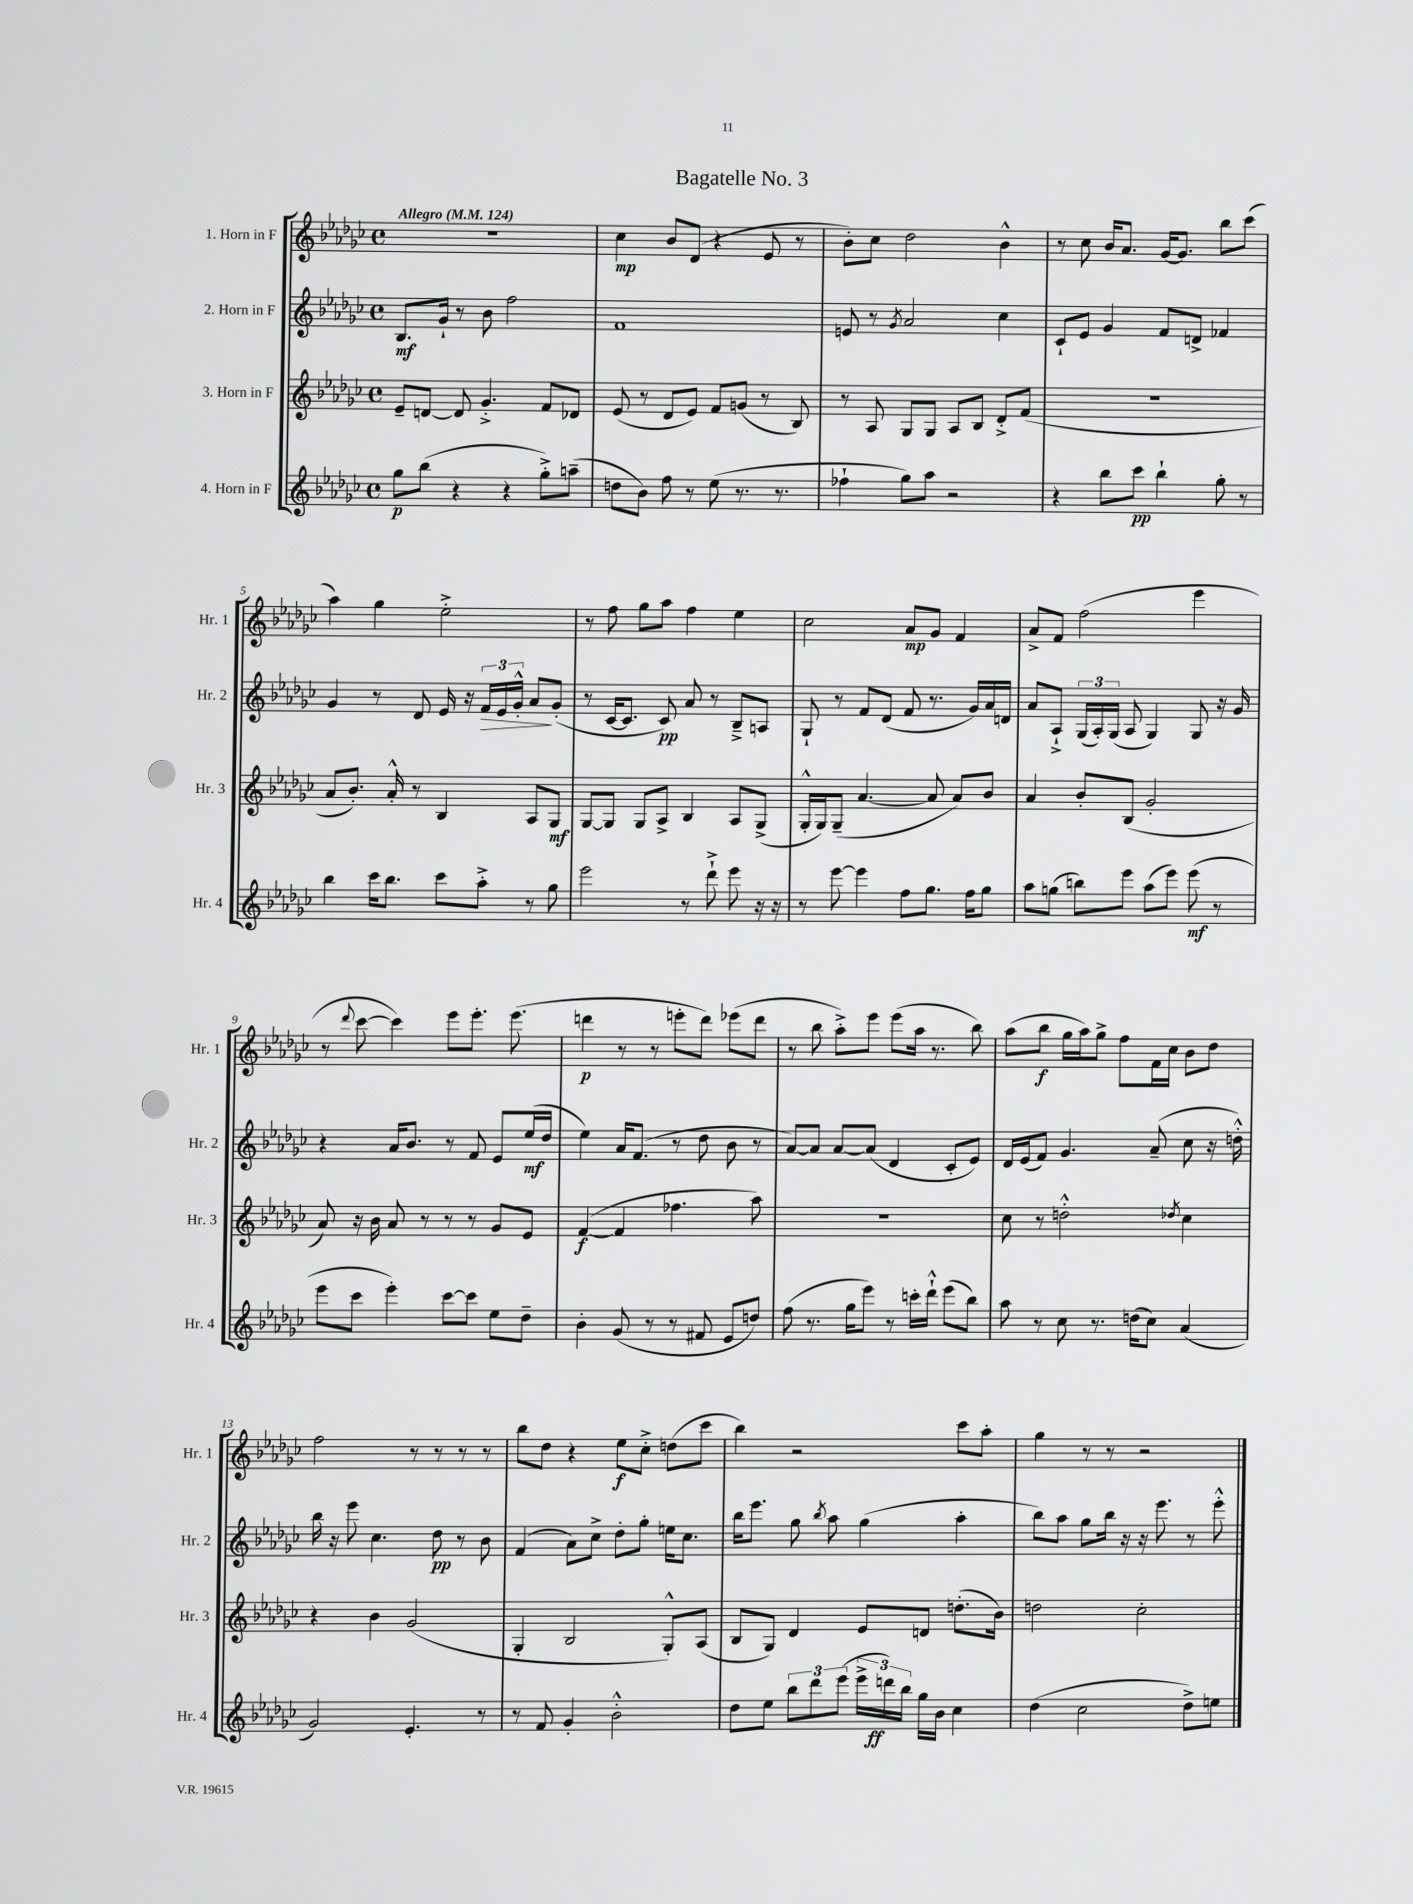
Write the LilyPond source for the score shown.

\header { title = "Bagatelle No. 3" }
<<
\new StaffGroup <<
\new Staff = "s0" \with { instrumentName = "1. Horn in F" shortInstrumentName = "Hr. 1" } {
    \clef treble \key ges \major \defaultTimeSignature \time 4/4 \tempo "Allegro" 4 = 124
    \autoBeamOff R1 |
    ces''4\mp bes'8[ des'8]( r4 ees'8 r8 |
    bes'8[-.) ces''8] des''2 bes'4-^ |
    r8 ces''8 bes'16[ aes'8.] ges'16[~ ges'8.] bes''8[ ces'''8]( |
    aes''4) ges''4 ees''2-.-> |
    r8 f''8 ges''8[ aes''8] f''4 ees''4 |
    ces''2 aes'8[\mp ges'8] f'4 |
    aes'8[-> f'8] f''2( ees'''4 |
    r8 \appoggiatura { des'''8 } ces'''8~ ces'''4) ees'''8[ ees'''8.]-. ees'''8.( |
    d'''4\p r8 r8 e'''8[-. d'''8]) ees'''8[( d'''8] |
    r8 bes''8 aes''8[-.->) ees'''8] ees'''8[( aes''16] r8. bes''8) |
    aes''8[( bes''8]\f ges''16[ aes''16) ges''8]-> f''8[ f'16 ces''16] bes'8[ des''8] |
    f''2 r8 r8 r8 r8 |
    bes''8[ des''8] r4 ees''8[\f ces''8]-.-> d''8[( ces'''8] |
    bes''4) r2 ces'''8[ aes''8]-. |
    ges''4 r8 r8 r2 \bar "|." |
}
\new Staff = "s1" \with { instrumentName = "2. Horn in F" shortInstrumentName = "Hr. 2" } {
    \clef treble \key ges \major \defaultTimeSignature \time 4/4
    \autoBeamOff bes8.[\mf ges'16]-! r8 bes'8 f''2 |
    f'1 |
    e'8 r8 \acciaccatura { ges'8 } aes'2 ces''4 |
    ces'8[-! ees'8] ges'4 f'8[ d'8]-> fes'4 |
    ges'4 r8 des'8 ees'16 r16 \tuplet 3/2 { f'16[\> ees'16 ges'16]-.-^ } aes'8[\! ges'8]-.( |
    r8 ces'16[~ ces'8.] ces'8\pp) aes'8 r8 bes8[---> a8] |
    ges8-! r8 f'8[ des'8]( f'8 r8. ges'16[) aes'16 d'16] |
    aes'8[ aes8]-!-> \tuplet 3/2 { ges16[( aes16-.) ges16]( } aes8 ges4) ges8 r16 ges'16 |
    r4 aes'16[ bes'8.] r8 f'8 ees'8[ ees''16\mf( des''16] |
    ees''4) aes'16[ f'8.]( r8 des''8 bes'8 r8 |
    aes'8[~) aes'8] aes'8[~ aes'8]( des'4 ces'8[-. ees'8]) |
    des'16[ ees'16( f'8]) ges'4. aes'8--( ces''8 r16 d''16-.-^) |
    bes''16 r16 ees'''8 ces''4. des''8\pp r8 bes'8 |
    f'4( aes'8[) ces''8]-> des''8[-. ges''8]-. e''16[ ces''8.] |
    bes''16[ ees'''8.] ges''8 \acciaccatura { bes''8 } aes''8 ges''4( aes''4-. |
    bes''8[) aes''8] ges''8[ bes''16] r16 r16 ees'''8. r8 ees'''8-.-^ \bar "|." |
}
\new Staff = "s2" \with { instrumentName = "3. Horn in F" shortInstrumentName = "Hr. 3" } {
    \clef treble \key ges \major \defaultTimeSignature \time 4/4
    \autoBeamOff ees'8[-- d'8]~ d'8 ges'4.-.-> f'8[ des'8] |
    ees'8( r8 des'8[ ees'8]) f'8[ g'8]( r8 bes8) |
    r8 aes8 ges8[ ges8] aes8[ bes8] des'8[-.-> f'8]( |
    r1 |
    aes'8[ bes'8.]-.) aes'16-.-^ r8 bes4 aes8[ ges8]\mf |
    ges8[~ ges8] ges8[ aes8]-> bes4 aes8[ ges8]->( |
    ges16[-.-^ ges16) ges8]--( aes'4.~ aes'8 aes'8[) bes'8] |
    aes'4 bes'8[-. bes8]( ges'2-. |
    aes'8) r16 bes'16 aes'8 r8 r8 r8 ges'8[ ees'8] |
    f'4~\f( f'4 fes''4. aes''8) |
    r1 |
    ces''8 r8 d''2-.-^ \acciaccatura { des''8 } ces''4 |
    r4 bes'4 ges'2( |
    ges4-. bes2 ges8[-.-^) aes8]( |
    bes8[ ges8]) des'4 ees'8[ d'8] d''8.[-.( bes'16]) |
    d''2 ces''2-. \bar "|." |
}
\new Staff = "s3" \with { instrumentName = "4. Horn in F" shortInstrumentName = "Hr. 4" } {
    \clef treble \key ges \major \defaultTimeSignature \time 4/4
    \autoBeamOff ges''8[\p bes''8]( r4 r4 ges''8[-.->) a''8]--( |
    d''8[ bes'8]) f''8 r8 ees''8( r8. r8. |
    fes''4-! ges''8[) aes''8] r2 |
    r4 bes''8[ ces'''8]\pp bes''4-! ges''8-. r8 |
    bes''4 ces'''16[ bes''8.] ces'''8[ aes''8]-.-> r8 ges''8 |
    ees'''2 r8 des'''8-!-> ees'''8 r16 r16 |
    r8 ees'''8~ ees'''4 f''8[ ges''8.] f''16[ ges''8] |
    aes''8[ g''8]( b''8[) ees'''8] aes''8[( ees'''8]) ees'''8\mf( r8 |
    ees'''8[ ces'''8] ees'''4-.) ces'''8[~ ces'''8] ees''8[ des''8]-- |
    bes'4-. ges'8( r8 r8 fis'8 ees'8[ d''8]) |
    f''8( r8. ges''16[ ees'''8]) r8 c'''16[-. des'''16]-!-^ ees'''8[( bes''8]) |
    aes''8 r8 ces''8 r8. d''16[( ces''8]) aes'4( |
    ges'2) ees'4.-. r8 |
    r8 f'8 ges'4-. bes'2-.-^ |
    des''8[ ees''8] \tuplet 3/2 { bes''8[ des'''8 ees'''8]( } \tuplet 3/2 { ees'''16[-> d'''16\ff) bes''16] } ges''16[ bes'16] ces''4 |
    des''4( ces''2 des''8[->) e''8] \bar "|." |
}
>>
>>
